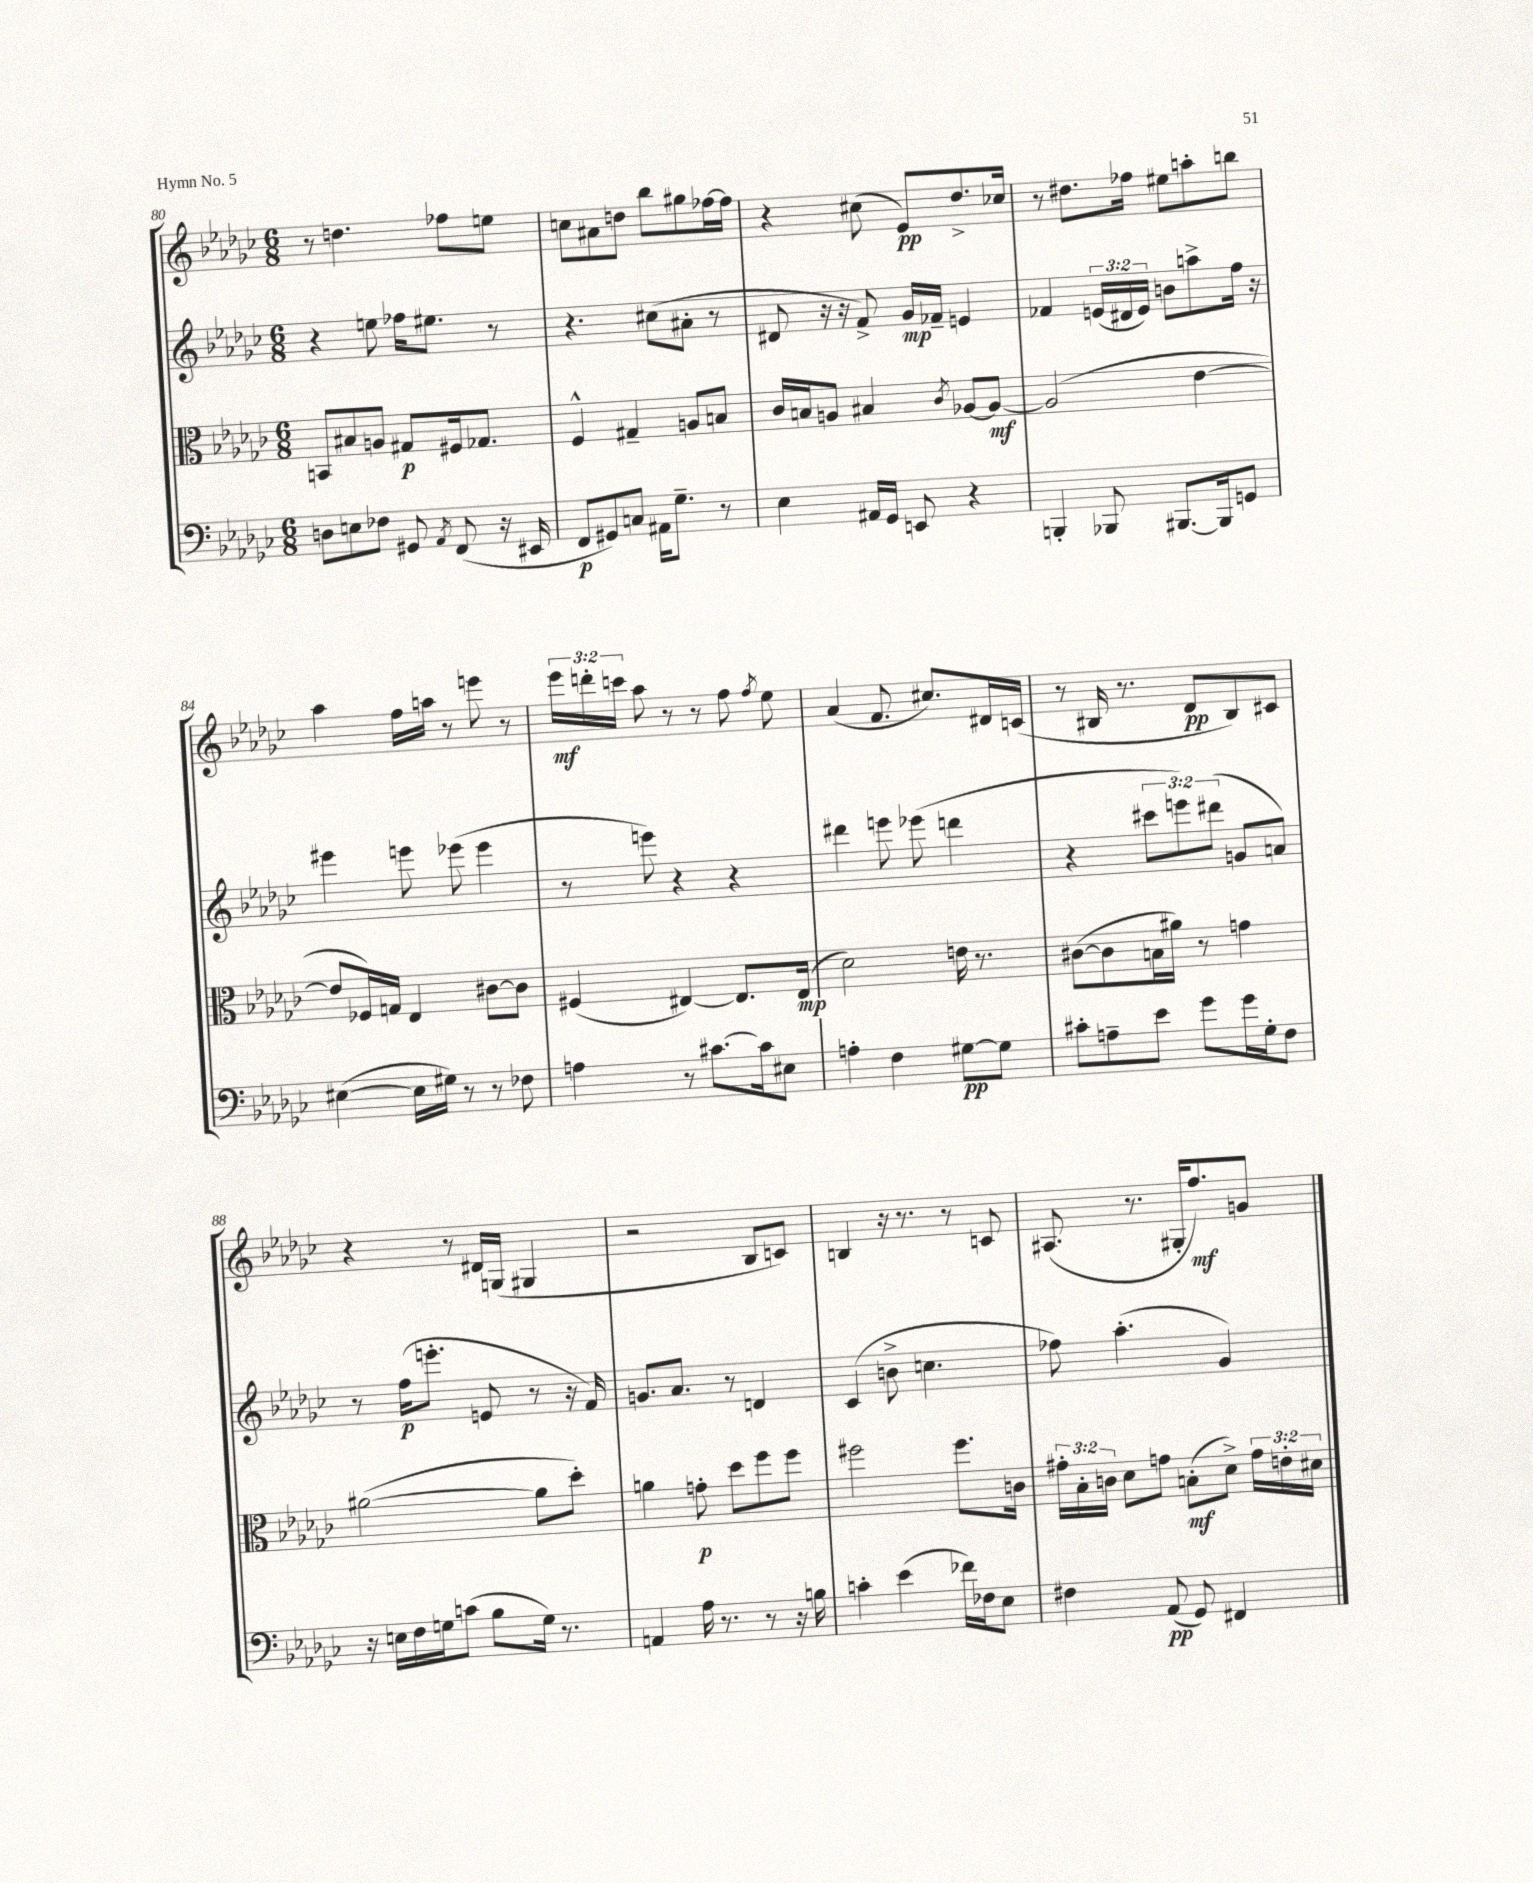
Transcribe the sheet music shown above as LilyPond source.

<<
\new StaffGroup <<
\new Staff = "s0" {
    \clef treble \key ges \major \numericTimeSignature \time 6/8 \override Staff.TupletNumber.text = #tuplet-number::calc-fraction-text
    \autoBeamOff r8 d''4. fes''8[ e''8] |
    c''8[ ais'8 d''8] bes''8[ gis''8 fes''16~ fes''16] |
    r4 cis''8( ees'8[\pp) des''8.-> ces''16] |
    r8 dis''8.[ fes''16] eis''8[ a''8-. b''8] |
    aes''4 f''16[ a''16] r8 e'''8 r8 |
    \tuplet 3/2 { ees'''16[\mf d'''16-. c'''16] } aes''8 r8 r8 f''8 \acciaccatura { f''8 } ees''8 |
    aes'4( f'8. cis''8.[) dis'16 c'16]( |
    r8 bis16 r8. des'8[\pp bis8) cis'8] |
    r4 r8 dis'16[ g16]( gis4 |
    r2 bes8[ c'8]) |
    b4 r16 r8. r8 c'8 |
    ais8.( r8. gis16[-. f''8.\mf) g'8] \bar "|." |
}
\new Staff = "s1" {
    \clef treble \key ges \major \numericTimeSignature \time 6/8 \override Staff.TupletNumber.text = #tuplet-number::calc-fraction-text
    \autoBeamOff r4 e''8 fes''16[ eis''8.] r8 |
    r4. cis''8[( ais'8]-. r8 |
    dis'8 r16 r16 f'8->) ges'16[\mp fes'16]-- e'4 |
    fes'4 \tuplet 3/2 { e'16[( dis'16 e'16]) } b'8[ a''8-> f''16] r16 |
    eis'''4 e'''8 ees'''8( ees'''4 |
    r8 e'''8) r4 r4 |
    dis'''4 e'''8 ees'''8( d'''4 |
    r4 \tuplet 3/2 { cis'''8[ e'''8) dis'''8]( } g'8[ a'8]) |
    r8 f''16[\p( e'''8.]-. e'8 r8 r16 f'16) |
    g'8.[ aes'8.] r8 d'4 |
    ces'4( b'8-> c''4. |
    fes''8) aes''4.-.( ges'4) \bar "|." |
}
\new Staff = "s2" {
    \clef alto \key ges \major \numericTimeSignature \time 6/8 \override Staff.TupletNumber.text = #tuplet-number::calc-fraction-text
    \autoBeamOff b,8[ bis8 a8] gis8[\p fis16 ges8.] |
    f4-^ gis4-- a8[ b8] |
    ces'16[ b16 a8] bis4 \acciaccatura { ces'8 } aes8[~ aes8]~\mf |
    aes2( ees'4~ |
    ees'8[ fes16) g16] ees4 cis'8[~ cis'8] |
    fis4( eis4~) eis8.[ eis16]\mp( |
    des'2) e'16 r8. |
    cis'8[~( cis'8 b16 ais'16]) r8 g'4 |
    ais'2~( ais'8[ des''8]-.) |
    a'4 g'8-.\p des''8[ f''8 f''8] |
    fis''2 fis''8.[ c'16] |
    \tuplet 3/2 { gis'16[-. bes16-. c'16] } des'8[ g'8] b8[-.\mf( des'8]->) \tuplet 3/2 { g'16[ e'16-. dis'16] } \bar "|." |
}
\new Staff = "s3" {
    \clef bass \key ges \major \numericTimeSignature \time 6/8
    \autoBeamOff d8[ e8 fes8] gis,8 \acciaccatura { aes,8 } f,8( r16 eis,16 |
    f,8[\p gis,8) c8] ais,16[ ges8.]-- r8 |
    ees4 ais,16[ ges,16] e,8 r4 |
    b,,4-. bes,,8 bis,,8.[~ bis,,16 g,8] |
    eis4~( eis16[ gis16]) r8 r8 fes8 |
    a4 r8 cis'8.[~ cis'16 eis8] |
    a4-. f4 gis8[~\pp gis8] |
    cis'8[-. a8-- ees'8] ges'8[ ges'16 ges16-. f8] |
    r16 e16[ f16 g16 c'8]( bes8[ g16]) r8. |
    a,4 aes16 r8. r8 r16 b16 |
    c'4-. ees'4( fes'16[) fes16 ees8] |
    fis4 aes,8\pp( ges,8) fis,4 \bar "|." |
}
>>
>>
\layout { \context { \Score currentBarNumber = #80 } }
